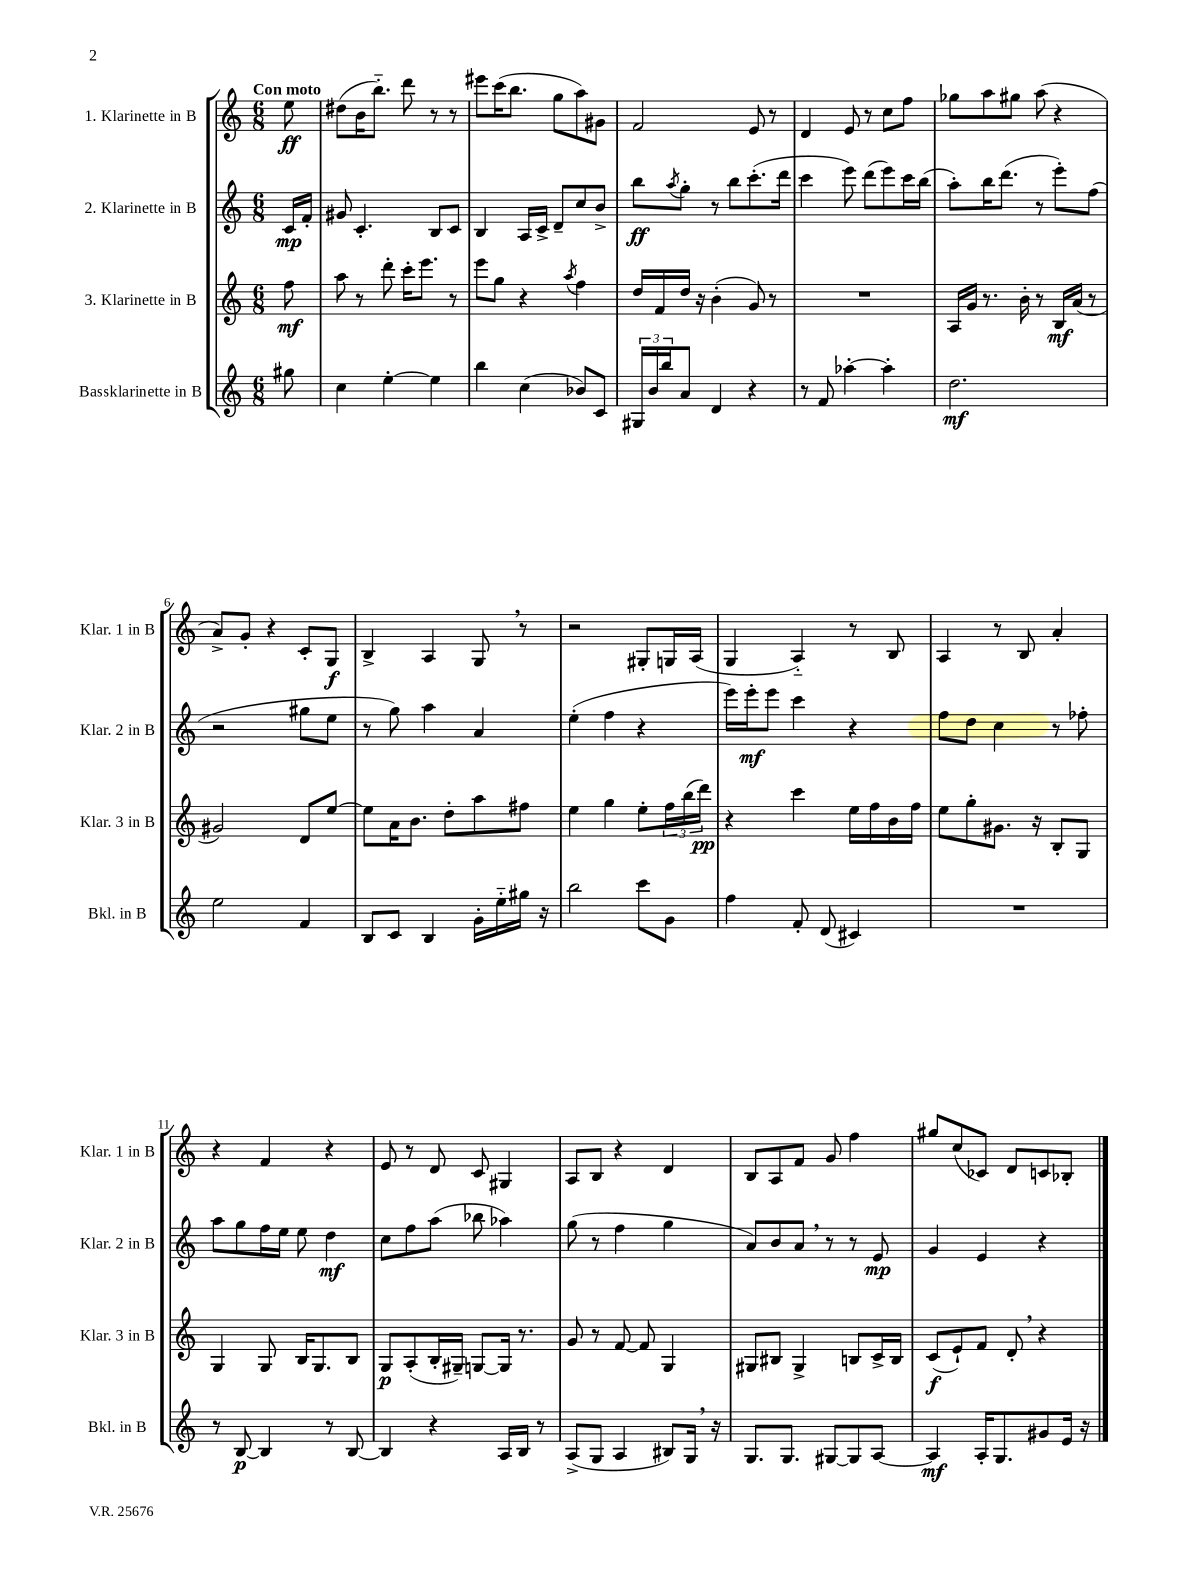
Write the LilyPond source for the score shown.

<<
\new StaffGroup <<
\new Staff = "s0" \with { instrumentName = "1. Klarinette in B" shortInstrumentName = "Klar. 1 in B" } {
    \clef treble \key c \major \numericTimeSignature \time 6/8 \partial 8 \tempo "Con moto"
    e''8\ff |
    dis''8( b'16 b''8.-_) d'''8 r8 r8 |
    eis'''8 c'''16( b''8. g''8 a''8) gis'8 |
    f'2 e'8 r8 |
    d'4 e'8 r8 c''8 f''8 |
    ges''8 a''8 gis''8 a''8( r4 |
    a'8->) g'8-. r4 c'8-. g8\f |
    b4-> a4 g8 \breathe r8 |
    r2 gis8-. g16 a16( |
    g4 a4-_) r8 b8 |
    a4 r8 b8 a'4-. |
    r4 f'4 r4 |
    e'8 r8 d'8 c'8 gis4 |
    a8 b8 r4 d'4 |
    b8 a8 f'8 g'8 f''4 |
    gis''8 c''8( ces'8) d'8 c'8 bes8-. \bar "|." |
}
\new Staff = "s1" \with { instrumentName = "2. Klarinette in B" shortInstrumentName = "Klar. 2 in B" } {
    \clef treble \key c \major \numericTimeSignature \time 6/8 \partial 8
    c'16\mp f'16-. |
    gis'8 c'4.-. b8 c'8 |
    b4 a16 c'16-> d'8-- c''8 b'8-> |
    b''8\ff \acciaccatura { a''8 } g''8-. r8 b''8 c'''8.-.( d'''16 |
    c'''4 e'''8) d'''8( e'''8) c'''16 b''16( |
    a''8-.) b''16 d'''8.( r8 e'''8-.) f''8( |
    r2 gis''8 e''8 |
    r8 g''8) a''4 a'4 |
    e''4-.( f''4 r4 |
    e'''16) e'''16-.\mf e'''8 c'''4 r4 |
    f''8 d''8 c''4 r8 fes''8-. |
    a''8 g''8 f''16 e''16 e''8 d''4\mf |
    c''8 f''8 a''8( bes''8 aes''4) |
    g''8( r8 f''4 g''4 |
    a'8) b'8 a'8 \breathe r8 r8 e'8\mp |
    g'4 e'4 r4 \bar "|." |
}
\new Staff = "s2" \with { instrumentName = "3. Klarinette in B" shortInstrumentName = "Klar. 3 in B" } {
    \clef treble \key c \major \numericTimeSignature \time 6/8 \partial 8
    f''8\mf |
    a''8 r8 d'''8-. c'''16-. e'''8. r8 |
    e'''8 g''8 r4 \acciaccatura { a''8 } f''4 |
    d''16 f'16 d''16 r16 b'4-.( g'8) r8 |
    R2. |
    a16 g'16 r8. b'16-. r8 b16\mf a'16( r8 |
    gis'2) d'8 e''8~ |
    e''8 a'16 b'8. d''8-. a''8 fis''8 |
    e''4 g''4 e''8-. \tuplet 3/2 { f''16 b''16( d'''16\pp) } |
    r4 c'''4 e''16 f''16 b'16 f''16 |
    e''8 g''8-. gis'8. r16 b8-. g8 |
    g4 g8 b16 g8. b8 |
    g8\p a8-.( b16-. gis16--) g8~ g16 r8. |
    g'8 r8 f'8~ f'8 g4 |
    gis8 bis8 gis4-> b8 c'16-> b16 |
    c'8\f( e'8-!) f'8 d'8-. \breathe r4 \bar "|." |
}
\new Staff = "s3" \with { instrumentName = "Bassklarinette in B" shortInstrumentName = "Bkl. in B" } {
    \clef treble \key c \major \numericTimeSignature \time 6/8 \partial 8
    gis''8 |
    c''4 e''4~-. e''4 |
    b''4 c''4( bes'8) c'8 |
    \tuplet 3/2 { gis16 b'16 b''16 } a'8 d'4 r4 |
    r8 f'8 aes''4~-. aes''4-. |
    d''2.\mf |
    e''2 f'4 |
    b8 c'8 b4 g'16-. e''16-_ gis''16 r16 |
    b''2 c'''8 g'8 |
    f''4 f'8-. d'8( cis'4) |
    R2. |
    r8 b8~\p b4 r8 b8~ |
    b4 r4 a16 b16 r8 |
    a8->( g8 a4 bis8) g16 \breathe r16 |
    g8. g8. gis8~ gis8 a8~ |
    a4\mf a16-. g8. gis'8 e'16 r16 \bar "|." |
}
>>
>>
